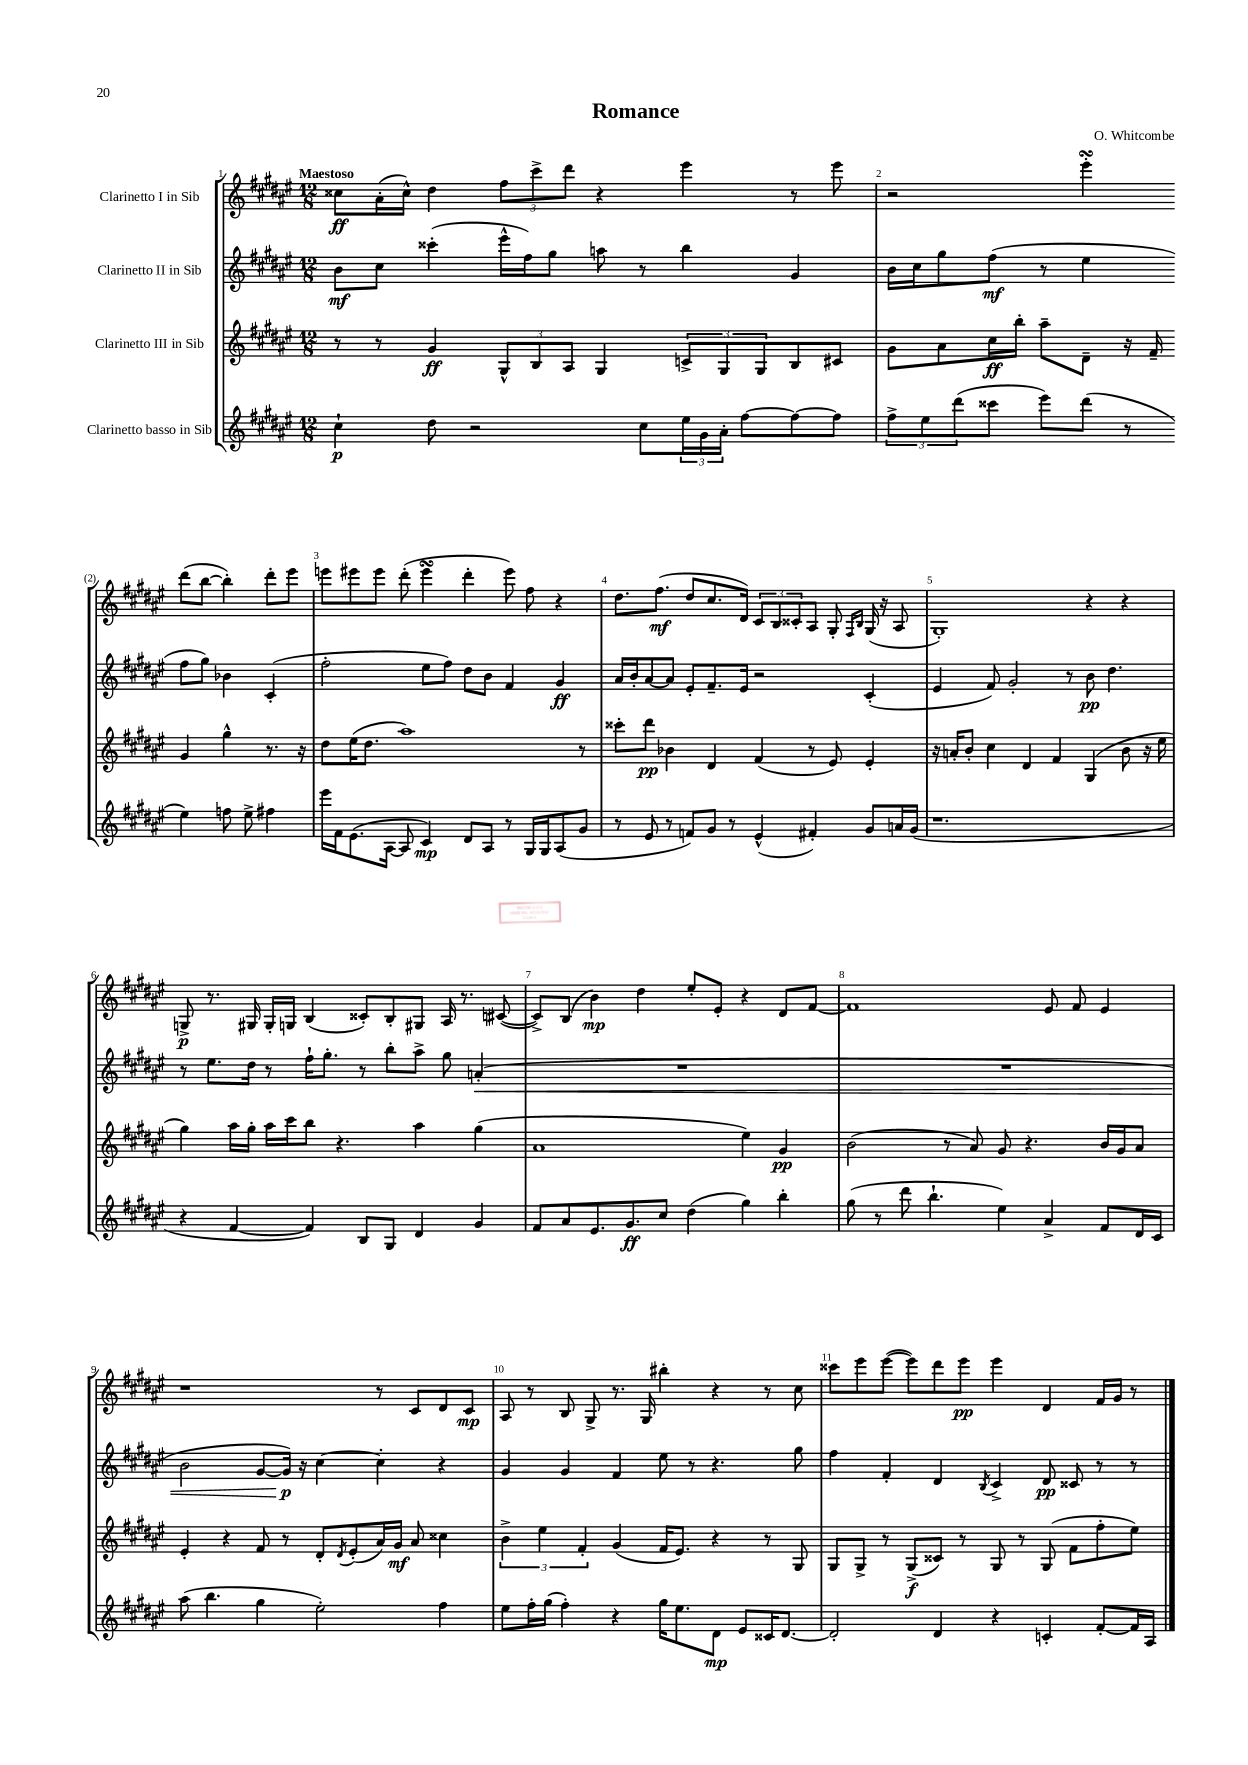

**kern	**dynam	**kern	**dynam	**kern	**dynam	**kern	**dynam
*part4	*part4	*part3	*part3	*part2	*part2	*part1	*part1
*staff4	*staff4	*staff3	*staff3	*staff2	*staff2	*staff1	*staff1
*I"Clarinetto basso in Sib	*	*I"Clarinetto III in Sib	*	*I"Clarinetto II in Sib	*	*I"Clarinetto I in Sib	*
*clefG2	*	*clefG2	*	*clefG2	*	*clefG2	*
*k[f#c#g#d#a#e#]	*	*k[f#c#g#d#a#e#]	*	*k[f#c#g#d#a#e#]	*	*k[f#c#g#d#a#e#]	*
*M12/8	*	*M12/8	*	*M12/8	*	*M12/8	*
=1	=1	=1	=1	=1	=1	=1	=1
!	!	!	!	!	!	!LO:TX:a:B:t=Maestoso	!
4cc#`\	p	8r	.	8b\L	mf	8cc##X\L	ff
.	.	8r	.	8cc#\J	.	(16a#'\L	.
.	.	.	.	.	.	16cc##^^\JJ)	.
8dd#\	.	4g#/	ff	(4ccc##X'\	.	4dd#\	.
2r	.	.	.	.	.	.	.
.	.	12G#^^/L	.	16eee#^^\LL	.	12ff#\L	.
.	.	.	.	16ff#\J)	.	.	.
.	.	12B/	.	.	.	12ccc#^\	.
.	.	.	.	8gg#\J	.	.	.
.	.	12A#/J	.	.	.	12ddd#\J	.
.	.	4G#/	.	8aan\	.	4r	.
8cc#\L	.	.	.	8r	.	.	.
24ee#\L	.	12cn^/L	.	4bb\	.	4eee#\	.
24g#\	.	.	.	.	.	.	.
24a#'\JJ	.	12G#/	.	.	.	.	.
[8ff#\L	.	.	.	.	.	.	.
.	.	12G#/	.	.	.	.	.
8ff#\_	.	8B/	.	4g#/	.	8r	.
8ff#\J]	.	8c#X/J	.	.	.	8eee#\	.
=2	=2	=2	=2	=2	=2	=2	=2
12ff#^\L	.	8g#\L	.	16b\LL	.	2r	.
.	.	.	.	16cc#\J	.	.	.
12ee#\	.	.	.	.	.	.	.
.	.	8a#\	.	8gg#\	.	.	.
(12ddd#\	.	.	.	.	.	.	.
8ccc##X\J	.	16cc#\L	ff	(8ff#\J	mf	.	.
.	.	16bb'\JJ	.	.	.	.	.
8eee#\L)	.	8aa#~\L	.	8r	.	.	.
(8ddd#\J	.	8d#~\J	.	4ee#\	.	4eee#sSsS'\	.
8r	.	16r	.	.	.	.	.
.	.	16f#~/	.	.	.	.	.
4ee#\)	.	4g#/	.	8ff#\L	.	(8ddd#\L	.
.	.	.	.	8gg#\J)	.	[8bb\J	.
8ffn\	.	4gg#^^\	.	4b-X\	.	4bb'\])	.
8ee#^\	.	.	.	.	.	.	.
4ff#X\	.	8.r	.	(4c#'/	.	8ddd#'\L	.
.	.	.	.	.	.	8eee#\J	.
.	.	16r	.	.	.	.	.
!!LO:LB:g=z
=3	=3	=3	=3	=3	=3	=3	=3
16eee#\LL	.	8dd#\L	.	2ff#'\	.	8eeen\L	.
16f#\J	.	.	.	.	.	.	.
(8.e#\	.	(16ee#\K	.	.	.	8eee#X\	.
.	.	8.dd#\J	.	.	.	.	.
.	.	.	.	.	.	8eee#\J	.
[16A#\Jk	.	.	.	.	.	.	.
8A#/]	.	1aa#)	.	.	.	(8ddd#'\	.
4c#/)	mp	.	.	8ee#\L	.	4eee#sSsS\	.
.	.	.	.	8ff#\J)	.	.	.
8d#/L	.	.	.	8dd#\L	.	4ddd#'\	.
8A#/J	.	.	.	8b\J	.	.	.
8r	.	.	.	4f#/	.	8eee#\)	.
16G#/LL	.	.	.	.	.	8ff#\	.
16G#/J	.	.	.	.	.	.	.
(8A#/	.	.	.	4g#/	ff	4r	.
8g#/J	.	8r	.	.	.	.	.
=4	=4	=4	=4	=4	=4	=4	=4
8r	.	8ccc##X'\L	.	16a#/LL	.	8.dd#\L	.
.	.	.	.	16b'/J	.	.	.
8e#/	.	8ddd#\J	pp	[8a#/	.	.	.
.	.	.	.	.	.	(8.ff#\J	mf
8r	.	4b-X\	.	8a#/J]	.	.	.
8fn/L)	.	.	.	8e#'/L	.	8dd#/L	.
8g#/J	.	4d#/	.	8.f#~/	.	8.cc#/	.
8r	.	.	.	.	.	.	.
.	.	.	.	16e#/Jk	.	16d#/Jk)	.
(4e#^^/	.	(4f#/	.	2r	.	12c#/L	.
.	.	.	.	.	.	12B/	.
.	.	.	.	.	.	12c##X'/	.
4f#X'/)	.	8r	.	.	.	8A#/J	.
.	.	8e#/)	.	.	.	8G#'/	.
.	.	.	.	.	.	16qqF#/LL	.
.	.	.	.	.	.	16qqB/JJ	.
8g#/L	.	4e#'/	.	(4c#'/	.	(16G#/	.
.	.	.	.	.	.	16r	.
16an/L	.	.	.	.	.	8A#/	.
(16g#/JJ	.	.	.	.	.	.	.
=5	=5	=5	=5	=5	=5	=5	=5
1.r	.	16r	.	4e#/	.	1G#')	.
.	.	16an'/KL	.	.	.	.	.
.	.	8b'/J	.	.	.	.	.
.	.	4cc#\	.	8f#/)	.	.	.
.	.	.	.	2g#'/	.	.	.
.	.	4d#/	.	.	.	.	.
.	.	4f#/	.	.	.	.	.
.	.	.	.	8r	.	.	.
.	.	(4G#/	.	8b\	pp	4r	.
.	.	.	.	4.dd#\	.	.	.
.	.	8b\	.	.	.	4r	.
.	.	16r	.	.	.	.	.
.	.	16ee#\	.	.	.	.	.
!!LO:LB:g=z
=6	=6	=6	=6	=6	=6	=6	=6
4r	.	4gg#\)	.	8r	.	8Gn^/	p
.	.	.	.	8.ee#\L	.	8.r	.
[4f#/	.	16aa#\LL	.	.	.	.	.
.	.	16gg#'\JJ	.	16dd#\Jk	.	16G#X/	.
.	.	16aa#\LL	.	8r	.	16G#'/LL	.
.	.	16ccc#\J	.	.	.	16Gn/JJ	.
4f#/])	.	8bb\J	.	16ff#`\KL	.	(4B/	.
.	.	.	.	8.gg#'\J	.	.	.
.	.	4.r	.	.	.	.	.
8B/L	.	.	.	8r	.	8c##X'/L)	.
8G#/J	.	.	.	8bb'\L	.	8B'/	.
4d#/	.	4aa#\	.	8aa#^\J	.	8G#X/J	.
.	.	.	.	8gg#\	.	16A#/	.
.	.	.	.	.	.	8.r	.
!	!	!	!	!	!LO:HP:b	!	!
4g#/	.	(4gg#\	.	(4an'/	<	.	.
.	.	.	.	.	.	([8c#X/	.
=7	=7	=7	=7	=7	=7	=7	=7
8f#/L	.	1a#	.	1.r	.	8c#^/L])	.
8a#/	.	.	.	.	.	(8B/J	.
8.e#/	.	.	.	.	.	4b\)	mp
8.g#/	ff	.	.	.	.	.	.
.	.	.	.	.	.	4dd#\	.
8cc#/J	.	.	.	.	.	.	.
(4dd#\	.	.	.	.	.	8ee#'/L	.
.	.	.	.	.	.	8e#'/J	.
4gg#\)	.	4ee#\)	.	.	.	4r	.
4bb'\	.	4g#/	pp	.	.	8d#/L	.
.	.	.	.	.	.	[8f#/J	.
=8	=8	=8	=8	=8	=8	=8	=8
(8gg#\	.	(2b\	.	1.r	.	1f#]	.
8r	.	.	.	.	.	.	.
8ddd#\	.	.	.	.	.	.	.
4.bb`\	.	.	.	.	.	.	.
.	.	8r	.	.	.	.	.
.	.	8a#/)	.	.	.	.	.
4ee#\)	.	8g#/	.	.	.	.	.
.	.	4.r	.	.	.	.	.
4a#^/	.	.	.	.	.	8e#/	.
.	.	.	.	.	.	8f#/	.
8f#/L	.	16b/LL	.	.	.	4e#/	.
.	.	16g#/J	.	.	.	.	.
16d#/L	.	8a#/J	.	.	.	.	.
16c#/JJ	.	.	.	.	.	.	.
!!LO:LB:g=z
=9	=9	=9	=9	=9	=9	=9	=9
(8aa#\	.	4e#'/	.	2b\	.	1r	.
4.bb\	.	.	.	.	.	.	.
.	.	4r	.	.	.	.	.
4gg#\	.	8f#/	.	[8g#/L	.	.	.
.	.	8r	.	16g#/Jk])	p	.	.
.	.	.	.	16r	[	.	.
2ee#'\)	.	8d#'/L	.	[4cc#\	.	.	.
.	.	8qd#/	.	.	.	.	.
.	.	(8e#'/	.	.	.	.	.
.	.	16a#/L)	.	4cc#'\]	.	8r	.
.	.	16g#/JJ	mf	.	.	.	.
.	.	8a#/	.	.	.	8c#/L	.
4ff#\	.	4cc##X\	.	4r	.	8d#/	.
.	.	.	.	.	.	8c#/J	mp
=10	=10	=10	=10	=10	=10	=10	=10
8ee#\L	.	6b^\	.	4g#/	.	8A#/	.
16ff#'\L	.	.	.	.	.	8r	.
.	.	6ee#\	.	.	.	.	.
(16gg#\JJ	.	.	.	.	.	.	.
4ff#'\)	.	.	.	4g#/	.	8B/	.
.	.	6f#'/	.	.	.	.	.
.	.	.	.	.	.	8G#^/	.
4r	.	(4g#/	.	4f#/	.	8.r	.
.	.	.	.	.	.	16G#/	.
16gg#\KL	.	16f#/KL	.	8ee#\	.	4bb#X'\	.
8.ee#\	.	8.e#/J)	.	.	.	.	.
.	.	.	.	8r	.	.	.
8d#\J	mp	4r	.	4.r	.	4r	.
8e#/L	.	.	.	.	.	.	.
16c##X/K	.	8r	.	.	.	8r	.
[8.d#/J	.	.	.	.	.	.	.
.	.	8G#/	.	8gg#\	.	8cc#\	.
=11	=11	=11	=11	=11	=11	=11	=11
2d#'/]	.	8G#/L	.	4ff#\	.	8ccc##X\L	.
.	.	8G#^/J	.	.	.	8eee#\	.
.	.	8r	.	4f#'/	.	([8eee#\J	.
.	.	(8G#^/L	f	.	.	8eee#\L])	.
4d#/	.	8c##X/J)	.	4d#/	.	8ddd#\	.
.	.	8r	.	.	.	8eee#\J	pp
.	.	.	.	8qB/	.	.	.
4r	.	8G#/	.	4c#^/	.	4eee#\	.
.	.	8r	.	.	.	.	.
4cn'/	.	(8G#/	.	8d#/	pp	4d#/	.
.	.	8f#\L	.	8c##X/	.	.	.
[8f#'/L	.	8ff#'\	.	8r	.	16f#/LL	.
.	.	.	.	.	.	16g#/JJ	.
16f#/L]	.	8ee#\J)	.	8r	.	8r	.
16A#/JJ	.	.	.	.	.	.	.
==	==	==	==	==	==	==	==
*-	*-	*-	*-	*-	*-	*-	*-
